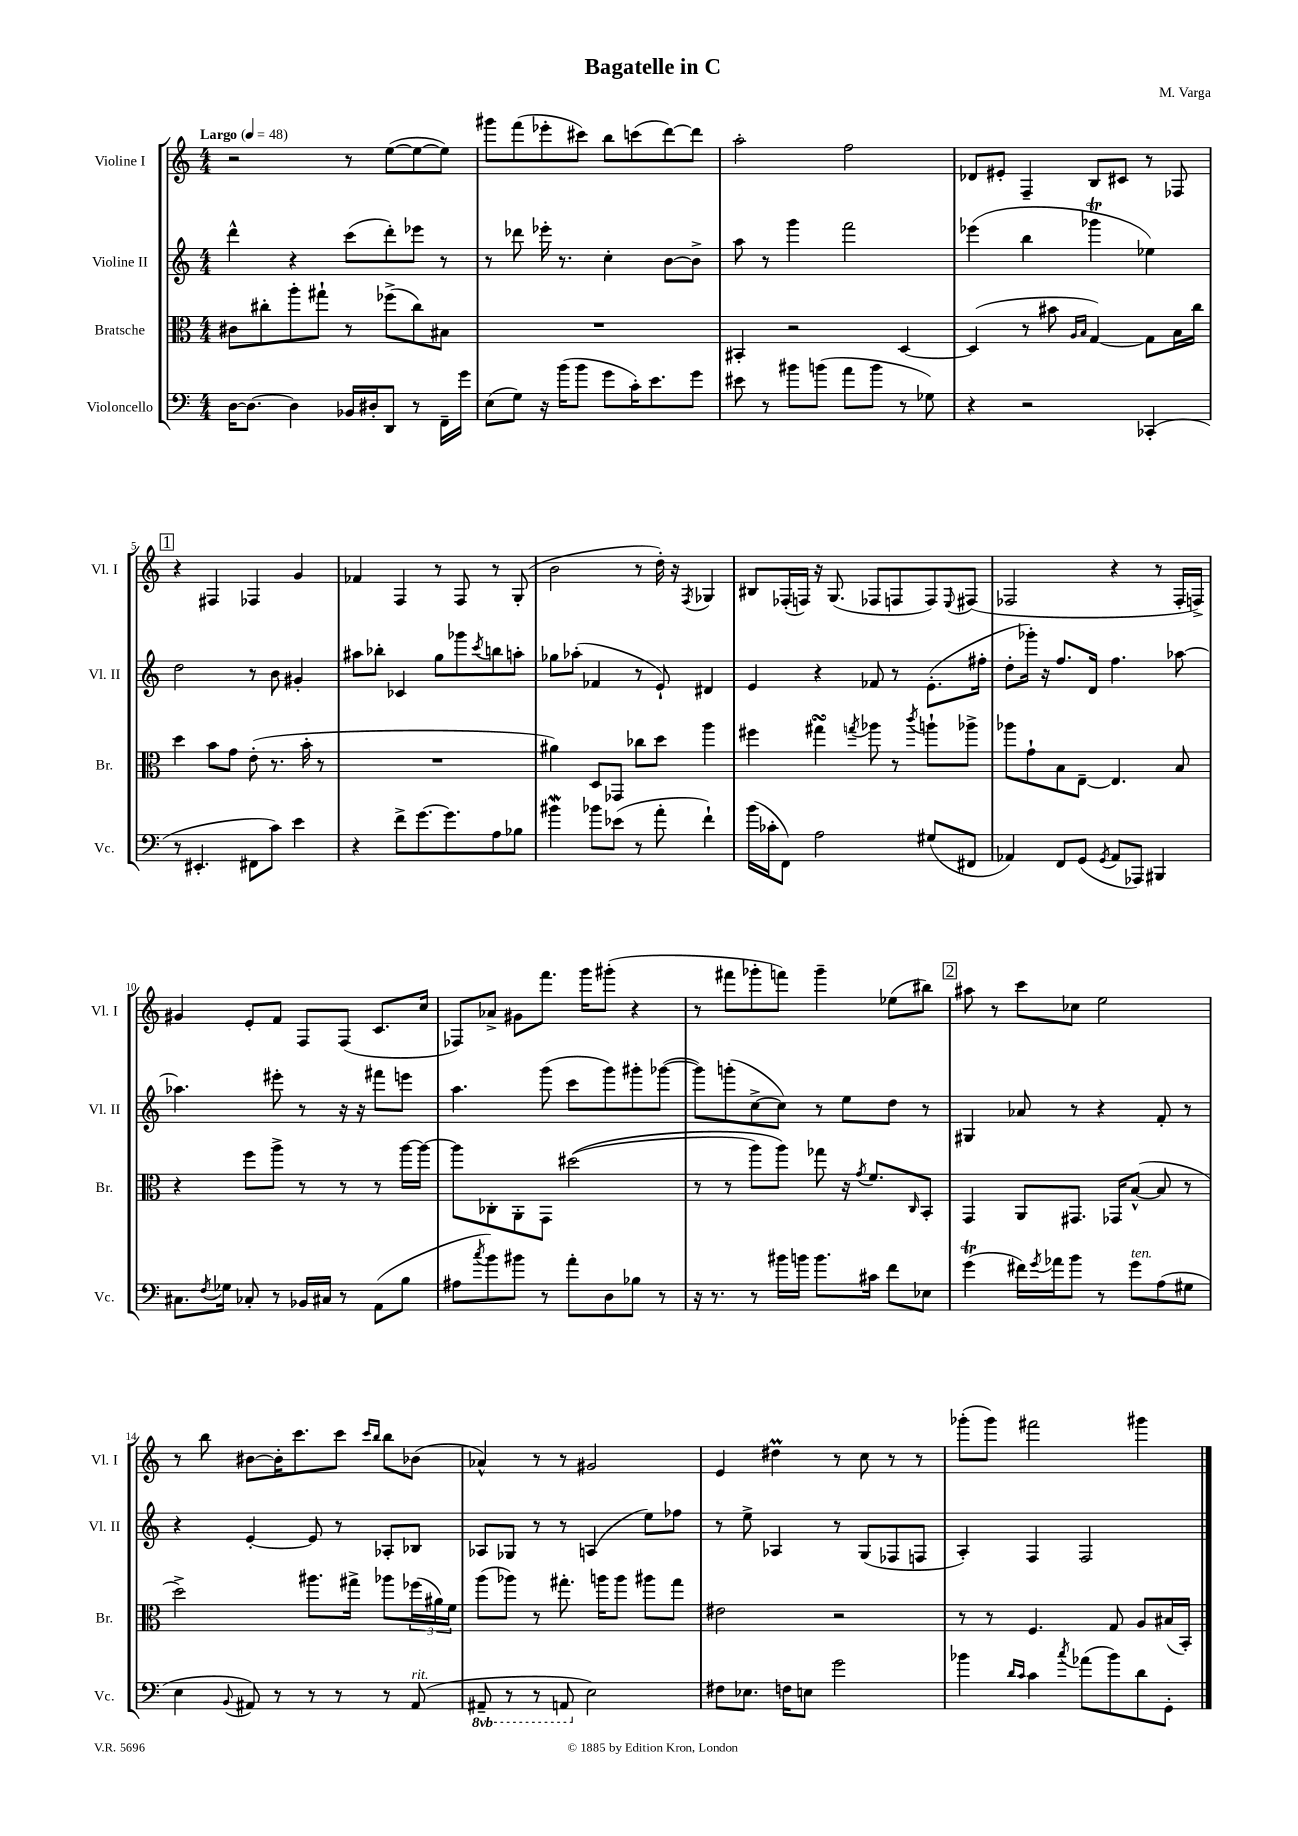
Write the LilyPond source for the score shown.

\header { title = "Bagatelle in C" composer = "M. Varga" }
<<
\new StaffGroup <<
\new Staff = "s0" \with { instrumentName = "Violine I" shortInstrumentName = "Vl. I" } {
    \clef treble \key c \major \numericTimeSignature \time 4/4 \tempo "Largo" 4 = 48
    r2 r8 e''8~( e''8~ e''8) |
    gis'''8 f'''8( ees'''8-. cis'''8) b''8 c'''8( d'''8~) d'''8 |
    a''2-. f''2 |
    des'8 eis'8-. f4-- b8 cis'8 r8 fes8 |
    \mark \markup { \box "1" } r4 fis4 fes4 g'4 |
    fes'4 f4 r8 f8 r8 g8-.( |
    b'2 r8 d''16-.) r16 \acciaccatura { f8 } ges4 |
    bis8 fes16-.( f16) r16 g8.( fes8 f8 f8) \appoggiatura { e8 } fis8( |
    fes2 r4 r8 fes16-. f16->) |
    gis'4 e'8-. f'8 f8 f8( c'8. c''16 |
    fes8) aes'8-> gis'8 f'''8. g'''16 gis'''8-.( r4 |
    r8 fis'''8 ges'''8-. f'''8) ges'''4-- ees''8( bis''8) |
    \mark \markup { \box "2" } ais''8 r8 c'''8 ces''8 e''2 |
    r8 b''8 bis'8~ bis'16-. c'''8. c'''8 \grace { c'''16 b''16 } b''8 bes'8( |
    aes'4-^) r8 r8 gis'2 |
    e'4 dis''4\prall r8 c''8 r8 r8 |
    ges'''8-.( ges'''8) fis'''2 gis'''4 \bar "|." |
}
\new Staff = "s1" \with { instrumentName = "Violine II" shortInstrumentName = "Vl. II" } {
    \clef treble \key c \major \numericTimeSignature \time 4/4
    d'''4-^ r4 c'''8( d'''8-.) ees'''8 r8 |
    r8 des'''8 ees'''16-. r8. c''4-. b'8~ b'8-> |
    a''8 r8 g'''4 f'''2 |
    ees'''4( b''4 ges'''4\trill ees''4) |
    \mark \markup { \box "1" } d''2 r8 b'8 gis'4-. |
    ais''8 bes''8-. ces'4 g''8 ges'''8 \acciaccatura { c'''8 } b''8 a''8-. |
    ges''8 aes''8-.( fes'4 r8 e'8-!) dis'4 |
    e'4 r4 fes'8 r8 e'8.-.( fis''16-. |
    d''8-. ges'''16-.) r16 f''8. d'16 f''4. aes''8~ |
    aes''4. eis'''8-. r8 r16 r16 fis'''8 e'''8 |
    a''4. g'''8( c'''8 g'''8) gis'''8-. ges'''8~( |
    ges'''8) g'''8-.( c''8~-> c''8) r8 e''8 d''8 r8 |
    \mark \markup { \box "2" } gis4 aes'8 r8 r4 f'8-. r8 |
    r4 e'4~-. e'8 r8 aes8-. bes8 |
    aes8 ges8 r8 r8 a4( e''8) fes''8 |
    r8 e''8-> aes4 r8 g8( fes8 f8 |
    a4-.) f4 f2 \bar "|." |
}
\new Staff = "s2" \with { instrumentName = "Bratsche" shortInstrumentName = "Br." } {
    \clef alto \key c \major \numericTimeSignature \time 4/4
    cis'8 cis''8-. a''8-. gis''8-! r8 fes''8->( cis''8) bis8 |
    R1 |
    bis,4-. r2 d4~ |
    d4( r8 bis'8 \grace { a16 b16 } g4~) g8 b16 c''16 |
    \mark \markup { \box "1" } d''4 b'8 g'8 e'8-.( r8. b'16-. r8 |
    R1 |
    ais'4) d8 ges,8 ces''8 d''8 a''4 |
    fis''4 gis''4\turn \acciaccatura { g''8 } aes''8 r8 \acciaccatura { c'''8 } a''8-! aes''8-> |
    aes''8 g'8-! b8 e8~-- e4. b8 |
    r4 f''8 a''8-> r8 r8 r8 a''16~ a''16~ |
    a''8 ces8-. a,8-. g,8 dis''2(\( |
    r8 r8 a''8) a''8\) ges''8 r16 \acciaccatura { g'8 } f'8. \grace { c16 } b,8-. |
    \mark \markup { \box "2" } g,4 a,8 gis,8. ges,16 b8~-^( b8 r8 |
    d''2->) ais''8. gis''16-> aes''8 \tuplet 3/2 { fes''16( ais'16) f'16 } |
    a''8( aes''8) r8 gis''8.-. a''16 a''8 ais''8 gis''8 |
    eis'2 r2 |
    r8 r8 f4. g8 a8 bis16( b,16-.) \bar "|." |
}
\new Staff = "s3" \with { instrumentName = "Violoncello" shortInstrumentName = "Vc." } {
    \clef bass \key c \major \numericTimeSignature \time 4/4 \set Staff.ottavationMarkups = #ottavation-simple-ordinals
    d16~ d8.~ d4 bes,16 dis16-. d,8 r8 f,16-- g'16 |
    e8( g8) r16 b'16( b'8 g'8 c'16-.) e'8. g'8 |
    eis'8 r8 bis'8 b'8( a'8 b'8 r8 ges8) |
    r4 r2 ces,4-.( |
    \mark \markup { \box "1" } r8 eis,4.-. fis,8 c'8) e'4 |
    r4 f'8-> g'8.~ g'8. a8 bes8 |
    bis'4\mordent bes'8 ees'8( r8 a'8-. f'4-!) |
    b'16( ces'16-. f,8) a2 gis8( fis,8 |
    aes,4) f,8 g,8( \acciaccatura { g,8 } aes,8 aes,,8) bis,,4 |
    cis8. \acciaccatura { f8 } ges16 ces8-. r8 bes,16 cis16 r8 a,8( b8 |
    ais8 \acciaccatura { c''8 } b'8) bis'8 r8 a'8-. d8 bes8 r8 |
    r16 r8. r8 bis'16 b'16 b'8. cis'16 f'8 ees8 |
    \mark \markup { \box "2" } g'4\trill( fis'16) \acciaccatura { g'8 } aes'16 b'8 r8 g'8^\markup { \italic "ten." } a8( gis8 |
    e4 \appoggiatura { b,8 } ais,8) r8 r8 r8 r8 ais,8^\markup { \italic "rit." }( |
    \ottava #-1 ais,,8-- r8 r8 a,,8 \ottava #0 e2) |
    fis8 ees8. f16 e8 g'2 |
    bes'4 \grace { d'16 c'16 } c'4 \acciaccatura { c''8 } aes'8( bes'8) d'8 g,8-. \bar "|." |
}
>>
>>
